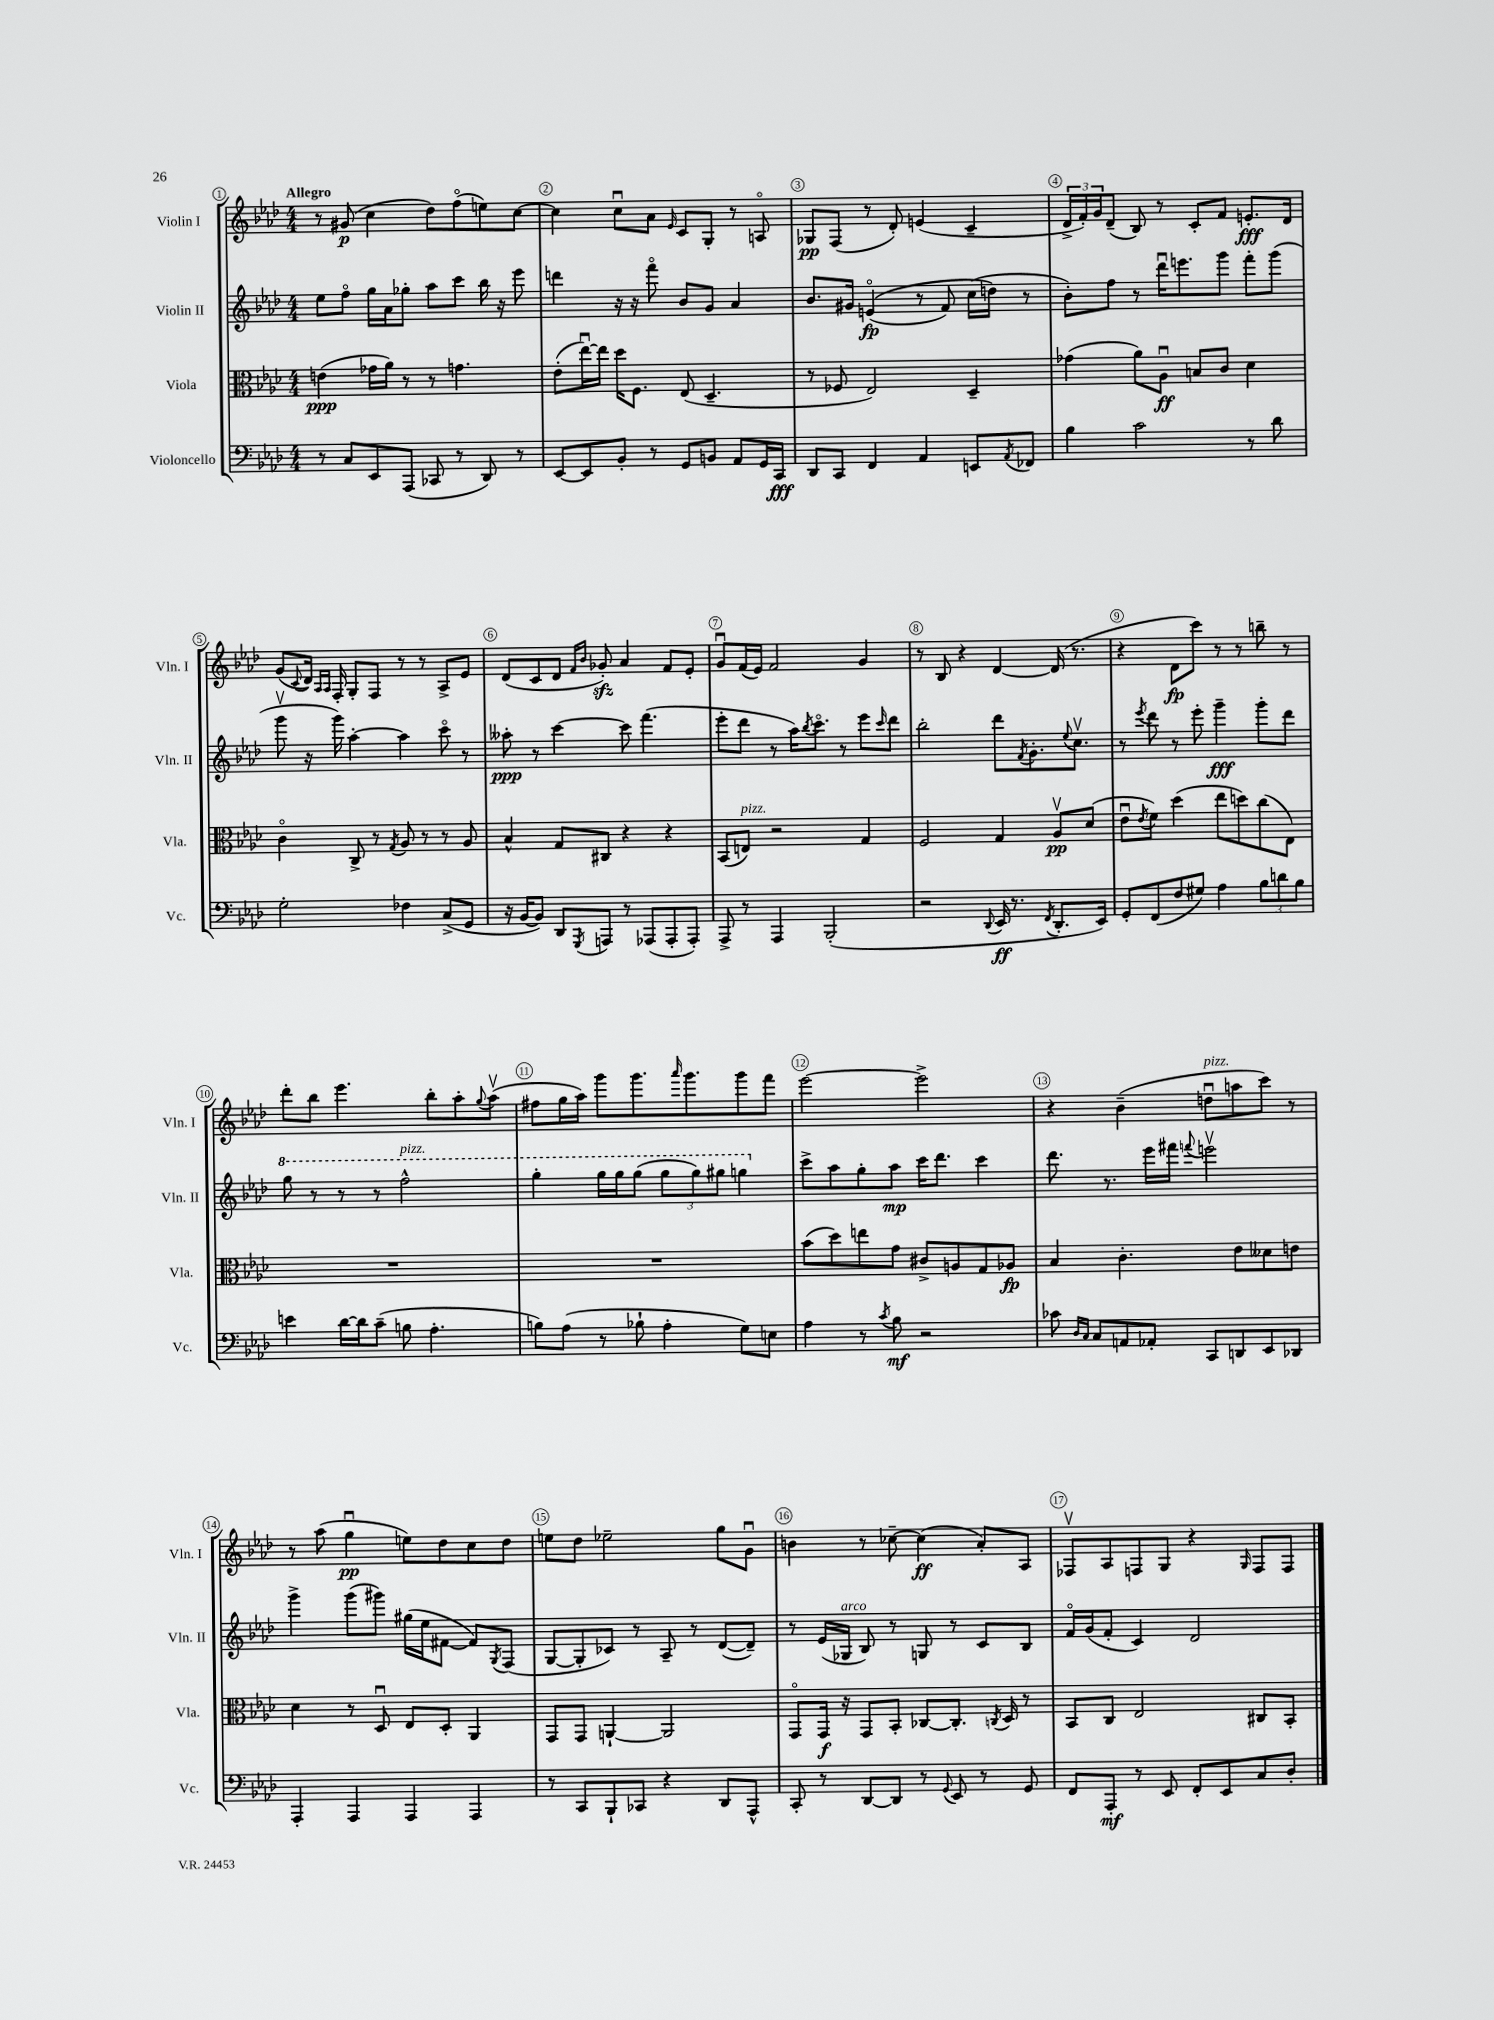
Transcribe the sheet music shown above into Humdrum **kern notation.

**kern	**kern	**kern	**kern
*staff4	*staff3	*staff2	*staff1
*clefF4	*clefC3	*clefG2	*clefG2
*k[b-e-a-d-]	*k[b-e-a-d-]	*k[b-e-a-d-]	*k[b-e-a-d-]
*M4/4	*M4/4	*M4/4	*M4/4
8r	(4e\	8ee-\L	8r
8C/L	.	8ffo\J	(8g#/
8EE-/	16g-\LL	16gg\LL	4cc\
.	16a-\JJ)	16a-\J	.
(8AAA-/J	8r	8gg-'\J	.
8CC-/	8r	8aa-\L	8dd-\L)
8r	4.g\	8ccc\J	(8ffo\
8DD-/)	.	16bb-\	8ee\)
.	.	16r	.
8r	.	8eee-\	[8cc\J
=	=	=	=
[8EE-/L	(8e-'\L	4ddd\	4cc\]
8EE-/]	[16ee-u\L)	.	.
.	16ee-\]JJ	.	.
8BB-'/J	16dd-\LK	16r	8ccu\L
.	8.F\J	16r	.
8r	.	8fffo\	8a-\J
.	.	.	16qqe-/
8GG/L	(8E-/	8b-/L	8c/L
8BB/J	4.D-~/	8g/J	8G'/J
8AA-/L	.	4a-/	8r
16GG/L	.	.	8Ao/
16CC/JJ	.	.	.
=	=	=	=
8DD-/L	8r	8.b-/L	8G-/L
8CC/J	8F-/	.	(8F/J
.	.	16g#/Jk	.
4FF/	2E-/)	&((4eo/	8r
.	.	.	8d-'/)
4AA-/	.	8r	(4e/
.	.	8f/)	.
8EE/L	4D-~/	(16cc\LL	4c~/
.	.	16dd\JJ&)	.
8qAA-/	.	.	.
8FF-/J	.	8r	.
=	=	=	=
4B-\	(4g-\	8b-'\L)	24d-^/LL
.	.	.	24f'/)
.	.	.	24g/J
.	.	8ff\J	(8d-~/J
2c\	8a-\L)	8r	8B-/)
.	8A-u\J	16ddd-u\LK	8r
.	.	8.eee\	.
.	8B/L	.	8c'/L
.	8c/J	8ggg\J	8f/J
8r	4d-\	8fff'\L	8.e'/L
8d-\	.	(8ggg\J	.
.	.	.	16d-/Jk
=	=	=	=
2G'\	4co\	8gggv\	(8g/L
.	.	.	8qqc/
.	.	16r	16d-/Jk)
.	.	.	16qqA-/LL
.	.	.	16qqA-/JJ
.	.	16ggg\)	16F'/
.	8C^/	[4aa-'\	8G'/L
.	8r	.	8F/J
.	8qG/	.	.
4F-\	8A-/	4aa-\]	8r
.	8r	.	8r
(8C^/L	8r	8ccco\	8A-^/L
8GG/J	8A-/	8r	8e-/J
=	=	=	=
16r	4B-^^/	8aa--'\	(8d-/L
[16BB-/LK	.	.	.
8BB-/]J)	.	8r	8c/
8DD-/L	8G/L	[4ccc\	8d-/J
.	.	.	16qqf/LL
8qGGG/	.	.	16qqb-/JJ
8AAA/J	8C#/J	.	8g-'/)
8r	4r	8ccc\]	4a-/
(8AAA-/L	.	(4.fff\	.
8AAA-'/	4r	.	8f/L
8AAA-'/J)	.	.	8e-'/J
=	=	=	=
8AAA-^/	(8BB-/L	8eee-'\L	8gu/L
8r	8E/J)	8ddd-\J	(16f/L
.	.	.	16e-/JJ)
4AAA-/	2r	8r	2f/
.	.	16aa-\LK)	.
.	.	8qbb-/	.
.	.	8.ccco\J	.
(2BBB-'/	.	.	.
.	.	8r	.
.	4G/	8eee-\L	4g/
.	.	16qqccc/	.
.	.	8ddd-\J	.
=	=	=	=
2r	2F/	2bb-'\	8r
.	.	.	8B-/
.	.	.	4r
8qqDD-/	.	.	.
16EE-/	4G/	8ddd-\L	[4d-/
8.r	.	.	.
.	.	8qf/	.
.	.	8.g'\	.
8qFF/	.	.	.
8.DD-'/L	8A-v/L	.	(16d-/]
.	.	8qqee-/	.
.	.	8.ccv\J	8.r
.	(8d-/J	.	.
16EE-/Jk)	.	.	.
=	=	=	=
8GG'/L	8e-u\L	8r	4r
.	8qe-/	8qeee-/	.
(8FF/	8f\J)	8ddd-\	.
8F/	(4dd-\	8r	8d-\L
8G#/J)	.	8eee-'\	8ccc\J)
4A-\	8ee-\L	4ggg~\	8r
.	8dd\)	.	8r
12B-\L	(8cc\	8ggg'\L	8bb~\
12d\	.	.	.
.	8E-\J)	8ddd-\J	8r
12B-\J	.	.	.
=	=	=	=
4e\	1r	8ggg\	8ddd-'\L
.	.	8r	8bb-\J
[16d-\LL	.	8r	4.eee-\
16d-\]J	.	.	.
(8c~\J	.	8r	.
8B\	.	2fff^^\	.
4.A-'\	.	.	8bb-'\L
.	.	.	8aa-'\
.	.	.	8qqgg/
.	.	.	(8aa-v\J
=	=	=	=
8B\L)	1r	4ggg'\	8ff#\L
(8A-\J	.	.	16gg\L
.	.	.	16aa-\JJ)
8r	.	16ggg\LL	8ggg\L
.	.	16ggg\J	.
8B-`\	.	(8ggg\J	8.ggg\
4A-'\	.	12ggg\L	.
.	.	.	16qqaaa-/
.	.	.	8.ggg\
.	.	12ggg\)	.
.	.	12ggg#\J	.
8G\L)	.	4ggg\	8ggg\
8E\J	.	.	8fff\J
=	=	=	=
4A-\	(8b-\L	8ccc^\L	[2eee-\
.	8dd-\)	8aa-\	.
8r	8ee\	8gg'\	.
8qc/	.	.	.
8B-\	8g\J	8aa-\J	.
2r	8c#^/L	16ccc\LK	2eee-^\]
.	.	8.ddd-\J	.
.	8A/	.	.
.	8G/	4ccc\	.
.	8A-/J	.	.
=	=	=	=
8c-\	4B-/	8.ddd-\	4r
16qqD-/LL	.	.	.
16qqC/JJ	.	.	.
8C/L	.	.	.
.	.	8.r	.
8AA/	4.c'\	.	(4b-~\
8AA-'/J	.	16eee-\LL	.
.	.	16fff#\JJ	.
.	.	8qqfff/	.
8CC/L	.	2eeev\	8ddu\L
8DD/	8e-\L	.	8aa\
8EE-/	8d--\	.	8ccc\J)
8DD-/J	8e\J	.	8r
=	=	=	=
4AAA-'/	4d-\	4ggg^\	8r
.	.	.	(8aa-\
4AAA-/	8r	(8ggg\L	4ggu\
.	8D-u/	8ggg#\J)	.
4AAA-/	8E-/L	(16gg#\LL	8ee\L)
.	.	16ee-\J	.
.	8D-'/J	[8f#\J	8dd-\
4AAA-/	4AA-/	8f#/]L)	8cc\
.	.	8qG/	.
.	.	(8F/J	8dd-\J
=	=	=	=
8r	8GG/L	[8G/L	8ee\L
8CC/L	8GG/J	8G'/]	8dd-\J
8BBB-`/	[4AA`/	8c-/J)	2ee-~\
8CC-/J	.	8r	.
4r	2AA/]	8A-~/	.
.	.	8r	.
8DD-/L	.	([8d-/L	8gg\L
8AAA-^^/J	.	8d-~/]J)	8gu\J
=	=	=	=
8CC'/	8GGo/L	8r	4b\
8r	16GG/Jk	(16e-/LL	.
.	16r	16G-/JJ	.
[8DD-/L	8GG/L	8B-/)	8r
8DD-/]J	8BB-'/J	8r	[8cc-~\
8r	[8C-/L	8G/	(4cc-\]
8qqGG/	.	.	.
8EE-/	8.C-'/]J	8r	.
8r	.	8c/L	8a-'/L)
.	8qC/	.	.
.	16D-/	.	.
8GG/	8r	8B-/J	8A-/J
=	=	=	=
8FF/L	8BB-/L	16fo/LL	8F-v/L
.	.	(16g/J	.
8AAA-'/J	8C/J	8f'/J	8A-/
8r	2E-/	4c/)	8F/
8EE-/	.	.	8G/J
8FF'/L	.	2d-/	4r
8EE-/	.	.	.
.	.	.	16qqG/
8C/	8C#/L	.	8F/L
8D-'/J	8BB-'/J	.	8F/J
==	==	==	==
*-	*-	*-	*-
